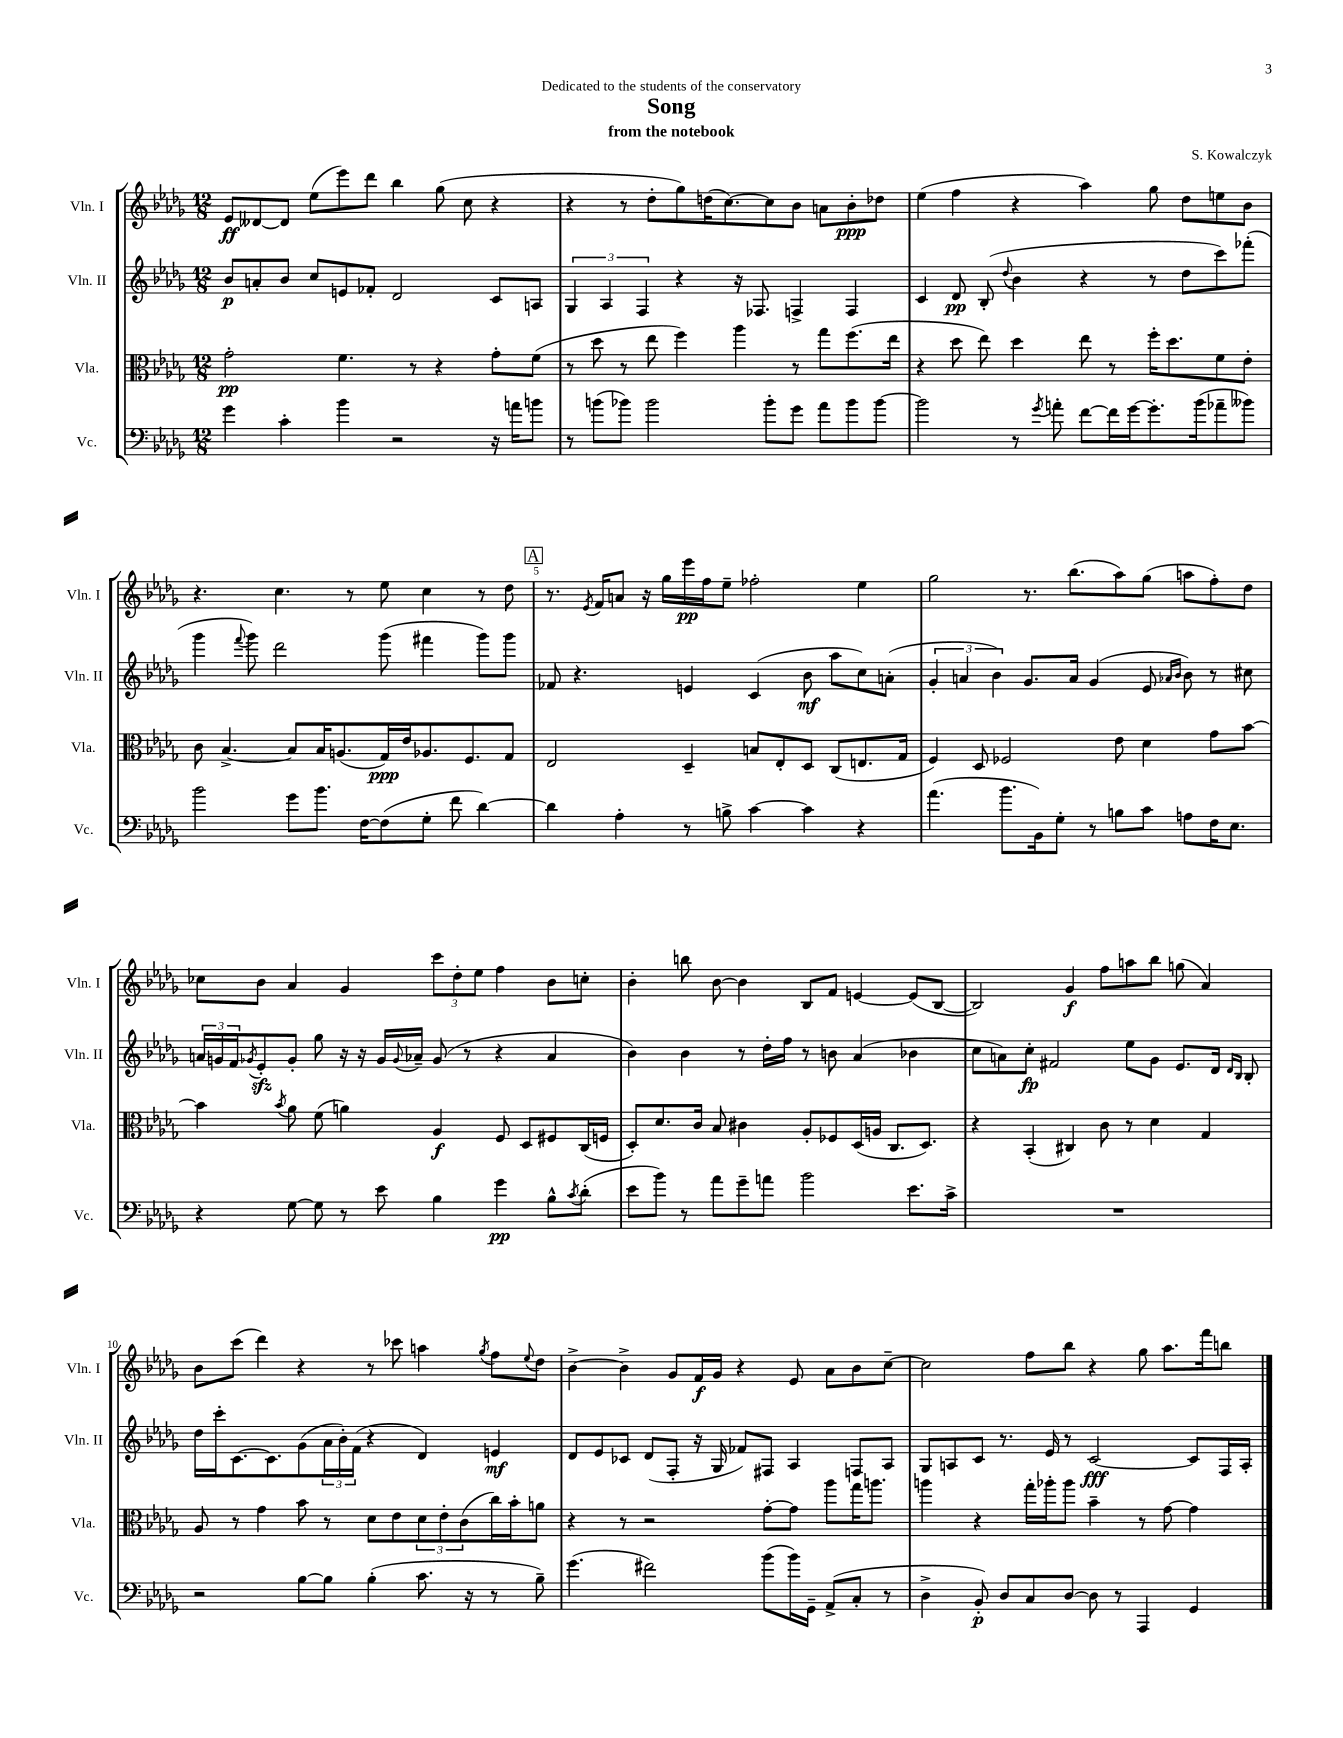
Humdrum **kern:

**kern	**dynam	**kern	**dynam	**kern	**dynam	**kern	**dynam
*part4	*part4	*part3	*part3	*part2	*part2	*part1	*part1
*staff4	*staff4	*staff3	*staff3	*staff2	*staff2	*staff1	*staff1
*I"Vc.	*	*I"Vla.	*	*I"Vln. II	*	*I"Vln. I	*
*I'Vc.	*	*I'Vla.	*	*I'Vln. II	*	*I'Vln. I	*
*clefF4	*	*clefC3	*	*clefG2	*	*clefG2	*
*k[b-e-a-d-g-]	*	*k[b-e-a-d-g-]	*	*k[b-e-a-d-g-]	*	*k[b-e-a-d-g-]	*
*M12/8	*	*M12/8	*	*M12/8	*	*M12/8	*
=1	=1	=1	=1	=1	=1	=1	=1
4g-\	.	2g-'\	pp	8b-/L	p	8e-/L	ff
.	.	.	.	8an'/	.	[8d--X/	.
4c'\	.	.	.	8b-/J	.	8d--/J]	.
.	.	.	.	8cc/L	.	(8ee-\L	.
4b-\	.	4.f\	.	8en/	.	8eee-\)	.
.	.	.	.	8f-X'/J	.	8ddd-\J	.
2r	.	.	.	2d-/	.	4bb-\	.
.	.	8r	.	.	.	.	.
.	.	4r	.	.	.	(8gg-\	.
.	.	.	.	.	.	8cc\	.
16r	.	8g-'\L	.	8c/L	.	4r	.
16an\KL	.	.	.	.	.	.	.
8bn\J	.	(8f\J	.	8An/J	.	.	.
=2	=2	=2	=2	=2	=2	=2	=2
8r	.	8r	.	6G-/	.	4r	.
(8bn\L	.	8dd-\	.	.	.	.	.
.	.	.	.	6A-/	.	.	.
8b-X\J)	.	8r	.	.	.	8r	.
.	.	.	.	6F/	.	.	.
2b-\	.	8ee-\	.	.	.	8dd-'\L	.
.	.	4ff\)	.	4r	.	8gg-\)	.
.	.	.	.	.	.	(16ddn\K	.
.	.	.	.	.	.	[8.cc\)	.
.	.	4aa-\	.	16r	.	.	.
.	.	.	.	8.F-X/	.	.	.
8b-'\L	.	.	.	.	.	8cc\]	.
8g-\J	.	8r	.	4Fn^/	.	8b-\J	.
8a-\L	.	8gg-\L	.	.	.	8an\L	.
8b-\	.	(8.ff\	.	4F/	.	8b-'\	ppp
[8b-\J	.	.	.	.	.	8dd-X\J	.
.	.	16ee-\Jk	.	.	.	.	.
=3	=3	=3	=3	=3	=3	=3	=3
2b-\]	.	4r	.	4c/	.	(4ee-\	.
.	.	8dd-\	.	8d-/	pp	4ff\	.
.	.	8ee-\)	.	(8B-'/	.	.	.
.	.	.	.	8qqdd-/	.	.	.
8r	.	4dd-\	.	4b-\	.	4r	.
8qg-/	.	.	.	.	.	.	.
8an'\	.	.	.	.	.	.	.
[8f\L	.	8ee-\	.	4r	.	4aa-\)	.
16f\L]	.	8r	.	.	.	.	.
[16g-\J	.	.	.	.	.	.	.
8.g-'\]	.	16ff'\KL	.	8r	.	8gg-\	.
.	.	8.dd-\	.	.	.	.	.
.	.	.	.	8dd-\L	.	8dd-\L	.
(16b-\k	.	.	.	.	.	.	.
8a-X~\	.	8f\	.	8ccc\)	.	8een\	.
8b--X\J)	.	8e-'\J	.	(8fff-X'\J	.	8b-\J	.
!!LO:LB:g=z
=4	=4	=4	=4	=4	=4	=4	=4
2b-\	.	8c\	.	4ggg-\	.	4.r	.
.	.	[4.B-^/	.	.	.	.	.
.	.	.	.	8qqfff/	.	.	.
.	.	.	.	8ggg-\)	.	.	.
.	.	.	.	2ddd-\	.	4.cc\	.
8g-\L	.	8B-/L]	.	.	.	.	.
8.b-\J	.	16B-/K	.	.	.	.	.
.	.	(8.An/	.	.	.	.	.
.	.	.	.	.	.	8r	.
[16F\KL	.	.	.	.	.	.	.
(8F\]	.	16G-/L)	ppp	(8ggg-\	.	8ee-\	.
.	.	16e-/J	.	.	.	.	.
8G-'\J	.	8.A-X/	.	4fff#X\	.	4cc\	.
8f\	.	.	.	.	.	.	.
.	.	8.F/	.	.	.	.	.
[4d-\)	.	.	.	8ggg-\L)	.	8r	.
.	.	8G-/J	.	8ggg-\J	.	8dd-\	.
!!LO:REH:place=s1:t=A
=5	=5	=5	=5	=5	=5	=5	=5
4d-\]	.	2E-/	.	8f-X/	.	8.r	.
.	.	.	.	4.r	.	.	.
.	.	.	.	.	.	8qe-/	.
.	.	.	.	.	.	16f/KL	.
4A-'\	.	.	.	.	.	8an/J	.
.	.	.	.	.	.	16r	.
.	.	.	.	.	.	16gg-\LL	.
8r	.	4D-~/	.	4en/	.	16eee-\	pp
.	.	.	.	.	.	16ff\J	.
8Bn^\	.	.	.	.	.	8ee-~\J	.
[4c\	.	8Bn/L	.	(4c/	.	2ff-X'\	.
.	.	8E-'/	.	.	.	.	.
4c\]	.	8D-/J	.	8b-\	mf	.	.
.	.	(8C/L	.	8aa-\L	.	.	.
4r	.	8.En/	.	8cc\)	.	4ee-\	.
.	.	.	.	(8an'\J	.	.	.
.	.	16G-/Jk	.	.	.	.	.
=6	=6	=6	=6	=6	=6	=6	=6
(4.a-\	.	4F/)	.	6g-'/	.	2gg-\	.
.	.	.	.	6an/	.	.	.
.	.	8D-/	.	.	.	.	.
.	.	.	.	6b-\)	.	.	.
8.b-\L	.	2F-X/	.	.	.	.	.
.	.	.	.	8.g-/L	.	8.r	.
16BB-\k)	.	.	.	.	.	.	.
8G-'\J	.	.	.	.	.	.	.
.	.	.	.	16a/Jk	.	(8.bb-\L	.
8r	.	.	.	(4g-/	.	.	.
8Bn\L	.	8e-\	.	.	.	8aa-\)	.
8c\J	.	4d-\	.	8e-/	.	(8gg-\J	.
.	.	.	.	16qqa-X/LL	.	.	.
.	.	.	.	16qqb-/JJ	.	.	.
8An\L	.	.	.	8b-\)	.	8aan\L	.
16F\K	.	8g-\L	.	8r	.	8ff'\)	.
8.E-\J	.	.	.	.	.	.	.
.	.	[8b-\J	.	8cc#X\	.	8dd-\J	.
!!LO:LB:g=z
=7	=7	=7	=7	=7	=7	=7	=7
4r	.	4b-\]	.	24an/LL	.	8cc-X\L	.
.	.	.	.	24gn/	.	.	.
.	.	.	.	24f/J	.	.	.
.	.	.	.	8qg-X/	.	.	.
.	.	.	.	8e-zz'/	.	8b-\J	.
.	.	8qb-/	.	.	.	.	.
[8G-\	.	8a-\	.	8g-'/J	.	4a-/	.
8G-\]	.	(8f\	.	8gg-\	.	.	.
8r	.	4an\)	.	16r	.	4g-/	.
.	.	.	.	16r	.	.	.
8e-\	.	.	.	16g-/LL	.	.	.
.	.	.	.	8qqg-/	.	.	.
.	.	.	.	16a-X~/JJ	.	.	.
4B-\	.	4A-/	f	(8g-/	.	12ccc\L	.
.	.	.	.	.	.	12dd-'\	.
.	.	.	.	8r	.	.	.
.	.	.	.	.	.	12ee-\J	.
4g-\	pp	8F/	.	4r	.	4ff\	.
.	.	8D-/L	.	.	.	.	.
8B-^^\L	.	8F#X/	.	4a-/	.	8b-\L	.
8qc/	.	.	.	.	.	.	.
(8d-'\J	.	(16C/L	.	.	.	8ccn'\J	.
.	.	16Fn/JJ	.	.	.	.	.
=8	=8	=8	=8	=8	=8	=8	=8
8e-\L	.	8D-'/L)	.	4b-\)	.	4b-'\	.
8b-\J)	.	8.d-/	.	.	.	.	.
8r	.	.	.	4b-\	.	8bbn\	.
.	.	16c/Jk	.	.	.	.	.
8a-\L	.	8B-/	.	.	.	[8b-\	.
8g-~\	.	4c#X\	.	8r	.	4b-\]	.
8an\J	.	.	.	16dd-'\LL	.	.	.
.	.	.	.	16ff\JJ	.	.	.
2b-\	.	8A-'/L	.	8r	.	8B-/L	.
.	.	8F-X/	.	8bn\	.	8f/J	.
.	.	(16D-/L	.	(4a-/	.	[4en/	.
.	.	16An/JJ	.	.	.	.	.
.	.	8.C/L	.	.	.	.	.
8.e-\L	.	.	.	4b-X\	.	(8e/L]	.
.	.	8.D-/J)	.	.	.	.	.
.	.	.	.	.	.	[8B-/J	.
16c^\Jk	.	.	.	.	.	.	.
=9	=9	=9	=9	=9	=9	=9	=9
1.r	.	4r	.	8cc\L	.	2B-/])	.
.	.	.	.	8an\)	.	.	.
.	.	(4BB-'/	.	8cc'\J	fp	.	.
.	.	.	.	2f#X/	.	.	.
.	.	4C#X/)	.	.	.	4g-/	f
.	.	8c\	.	.	.	8ff\L	.
.	.	8r	.	8ee-\L	.	8aan\	.
.	.	4d-\	.	8g-\J	.	8bb-\J	.
.	.	.	.	8.e-/L	.	(8ggn\	.
.	.	4G-/	.	.	.	4a-/)	.
.	.	.	.	16d-/Jk	.	.	.
.	.	.	.	16qqd-/LL	.	.	.
.	.	.	.	16qqB-/JJ	.	.	.
.	.	.	.	8B-'/	.	.	.
!!LO:LB:g=z
=10	=10	=10	=10	=10	=10	=10	=10
2r	.	8A-/	.	16dd-\LL	.	8b-\L	.
.	.	.	.	16ccc'\J	.	.	.
.	.	8r	.	[8.c\	.	(8ccc\J	.
.	.	4g-\	.	.	.	4ddd-\)	.
.	.	.	.	8.c\]	.	.	.
[8B-\L	.	8b-\	.	(8g-\	.	4r	.
8B-\J]	.	8r	.	24a-\L	.	.	.
.	.	.	.	24b-'\)	.	.	.
.	.	.	.	(24f\JJ	.	.	.
(4B-'\	.	8d-\L	.	4r	.	8r	.
.	.	8e-\	.	.	.	8ccc-X\	.
8.c\	.	12d-\	.	4d-/)	.	4aan\	.
.	.	12e-'\	.	.	.	.	.
.	.	(12c\	.	.	.	.	.
16r	.	.	.	.	.	.	.
.	.	.	.	.	.	8qgg-/	.
8r	.	16cc\L)	.	4en/	mf	8ff\L	.
.	.	16b-'\J	.	.	.	.	.
.	.	.	.	.	.	8qqee-/	.
8B-~\)	.	8an\J	.	.	.	8dd-\J	.
=11	=11	=11	=11	=11	=11	=11	=11
(4.g-\	.	4r	.	8d-/L	.	[4b-^\	.
.	.	.	.	8e-/	.	.	.
.	.	8r	.	8c-X/J	.	4b-^\]	.
2f#X\)	.	2r	.	(8d-/L	.	.	.
.	.	.	.	8F'/J	.	8g-/L	.
.	.	.	.	16r	.	16f/L	f
.	.	.	.	16G-/	.	16g-/JJ	.
.	.	.	.	8f-X/L)	.	4r	.
(8b-\L	.	[8g-'\L	.	8F#X/J	.	.	.
16b-\L)	.	8g-\J]	.	4A-/	.	8e-/	.
16GG-~\JJ	.	.	.	.	.	.	.
(8AA-^/L	.	8aa-\L	.	.	.	8a-\L	.
8C'/J	.	16gg-\K	.	8Fn/L	.	8b-\	.
.	.	8.aan\J	.	.	.	.	.
8r	.	.	.	8A-/J	.	[8cc~\J	.
=12	=12	=12	=12	=12	=12	=12	=12
4D-^\	.	4aan\	.	8G-/L	.	2cc\]	.
.	.	.	.	8An/	.	.	.
8BB-'/)	p	4r	.	8c/J	.	.	.
8D-/L	.	.	.	8.r	.	.	.
8C/	.	16gg-'\LL	.	.	.	8ff\L	.
.	.	16aa-X'\J	.	16e-/	.	.	.
[8D-/J	.	8aa-\J	.	8r	.	8bb-\J	.
8D-\]	.	4b-~\	.	[2c/	fff	4r	.
8r	.	.	.	.	.	.	.
4AAA-/	.	8r	.	.	.	8gg-\	.
.	.	[8g-\	.	.	.	8.aa-\L	.
4GG-/	.	4g-\]	.	8c/L]	.	.	.
.	.	.	.	.	.	16fff\k	.
.	.	.	.	16F/L	.	8bbn\J	.
.	.	.	.	16A'/JJ	.	.	.
==	==	==	==	==	==	==	==
*-	*-	*-	*-	*-	*-	*-	*-
